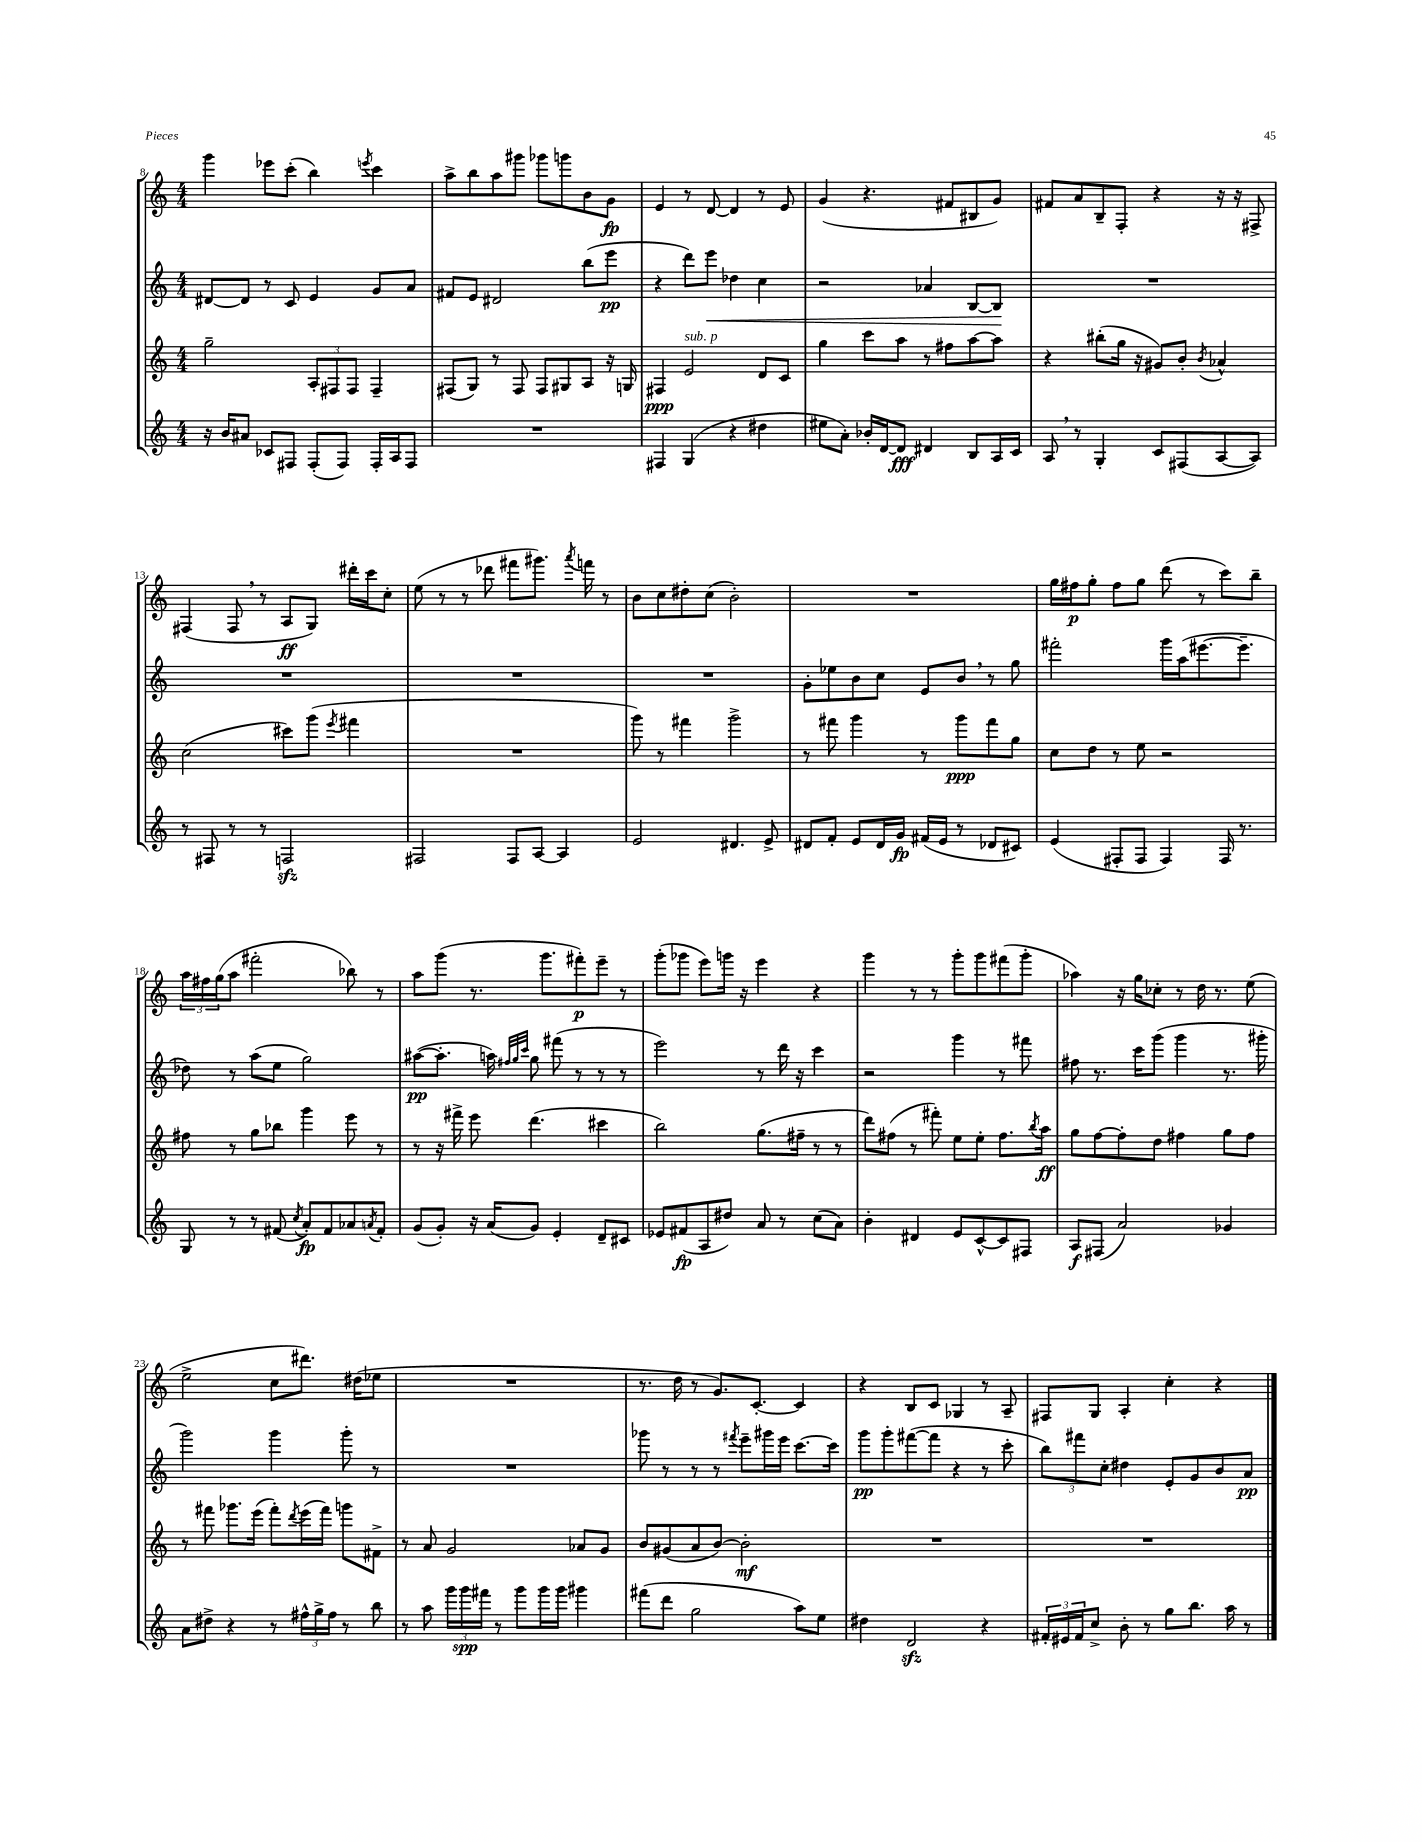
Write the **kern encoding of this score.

**kern	**kern	**kern	**kern
*staff4	*staff3	*staff2	*staff1
*clefG2	*clefG2	*clefG2	*clefG2
*k[]	*k[]	*k[]	*k[]
*M4/4	*M4/4	*M4/4	*M4/4
16r	2gg~	[8d#	4ggg
16b	.	.	.
8a#	.	8d#]	.
8c-	.	8r	8eee-
8F#	.	8c	(8ccc'
(8F#'	12A'	4e	4bb)
.	12F#	.	.
8F#)	.	.	.
.	12F#	.	.
.	.	.	8qeee
16F#'	4F#~	8g	4ccc
16A	.	.	.
8F#	.	8a	.
=	=	=	=
1r	(8F#	8f#	8aa^
.	8G)	8e	8bb
.	8r	2d#	8aa
.	8F#	.	8ggg#
.	8F#	.	8ggg-
.	8G#	.	8ggg
.	8A	(8bb	8b
.	16r	8eee	8g
.	16G	.	.
=	=	=	=
4F#	4F#	4r	4e
(4G	2e	8ddd)	8r
.	.	8eee	[8d
4r	.	4dd-	4d]
4dd#	8d	4cc	8r
.	8c	.	8e
=	=	=	=
8ee#	4gg	2r	(4g
8a')	.	.	.
16b-'	8ccc	.	4.r
[16d	.	.	.
8d]	8aa	.	.
4d#	8r	4a-	.
.	8ff#	.	8f#
8B	[8aa	[8B	8B#
16A	8aa]	8B]	8g)
16c	.	.	.
=	=	=	=
8A	4r	1r	8f#
8r	.	.	8a
4G'	(8bb#'	.	8B~
.	16gg	.	8F'
.	16r	.	.
8c	8g#)	.	4r
(8F#	8b'	.	.
.	8qb	.	.
[8A	4a-^^	.	16r
.	.	.	16r
8A])	.	.	8F#^
=	=	=	=
8r	(2cc	1r	(4F#
8F#	.	.	.
8r	.	.	8F#
8r	.	.	8r
2F	8ccc#)	.	8A
.	(8ggg	.	8G)
.	8qeee	.	.
.	4fff#	.	16ddd#'
.	.	.	16ccc
.	.	.	8cc'
=	=	=	=
2F#	1r	1r	(8ee
.	.	.	8r
.	.	.	8r
.	.	.	8ddd-
8F#	.	.	8fff#
[8A	.	.	8.ggg#)
4A]	.	.	.
.	.	.	8qaaa
.	.	.	16fff
.	.	.	8r
=	=	=	=
2e	8ggg)	1r	8b
.	8r	.	8cc
.	4fff#	.	8dd#'
.	.	.	(8cc
4.d#	2ggg^	.	2b')
8e^	.	.	.
=	=	=	=
8d#	8r	8g'	1r
8f'	8fff#	8ee-	.
8e	4ggg	8b	.
16d#	.	8cc	.
16g	.	.	.
(16f#	8r	8e	.
16e	.	.	.
8r	8ggg	8b	.
8d-	8fff#	8r	.
8c#)	8gg	8gg	.
=	=	=	=
(4e	8cc	2fff#'	16gg
.	.	.	16ff#
.	8dd	.	8gg'
8F#'	8r	.	8ff#
8F#	8ee	.	8gg
4F#)	2r	16ggg	(8ddd
.	.	(16aa	.
.	.	[8.eee#	8r
16F#	.	.	8ccc)
8.r	.	8.eee#~]	.
.	.	.	8bb~
=	=	=	=
8G	8ff#	8dd-)	24aa
.	.	.	24ff#
.	.	.	(24gg
8r	8r	8r	8aa
8r	8gg	(8aa	2fff#'
(8f#	8bb-	8ee	.
8qcc	.	.	.
8a')	4ggg	2gg)	.
8f#	.	.	.
8a-	8eee	.	8bb-)
8qa	.	.	.
8f#'	8r	.	8r
=	=	=	=
(8g	8r	([8aa#	8aa
8g')	16r	8.aa#']	(8ggg
.	16fff#^	.	.
16r	8eee	.	8.r
(16a	.	16aa)	.
.	.	32qqff#	.
.	.	32qqgg	.
.	.	32qqccc	.
8g)	(4.ddd	8gg	.
.	.	.	8.ggg
4e'	.	(8fff#	.
.	.	8r	8fff#')
8d~	4ccc#	8r	8eee~
8c#	.	8r	8r
=	=	=	=
8e-	2bb)	2eee)	(8ggg'
(8f#	.	.	8ggg-
8A	.	.	8eee)
8dd#)	.	.	16ggg
.	.	.	16r
8a	(8.gg	8r	4eee
8r	.	16ddd	.
.	16ff#~	16r	.
(8cc	8r	4ccc	4r
8a)	8r	.	.
=	=	=	=
4b'	8ddd)	2r	4ggg
.	(8ff#	.	.
4d#	8r	.	8r
.	8fff#')	.	8r
8e	8ee	4ggg	8ggg'
[8c^^	8ee'	.	8ggg
8c]	8.ff#	8r	(8fff#
8F#	.	8fff#	8ggg'
.	8qbb	.	.
.	16aa	.	.
=	=	=	=
8A	8gg	8ff#	4aa-)
(8F#	[8ff	8.r	.
2a)	8ff']	.	16r
.	.	16ccc	16gg
.	8dd	(8ggg	8cc-'
.	4ff#	4ggg	8r
.	.	.	16dd
.	.	.	8.r
4g-	8gg	8.r	.
.	8ff#	.	(8ee
.	.	16ggg#'	.
=	=	=	=
8a	8r	2ggg)	2ee^
8dd#^	8fff#	.	.
4r	8.ggg-	.	.
.	(16eee	.	.
8r	8fff#')	4ggg	8cc
.	8qddd	.	.
24ff#^^	(16eee	.	8.ddd#)
24gg^	.	.	.
.	16fff#)	.	.
24ff#	.	.	.
8r	8ggg	8ggg'	.
.	.	.	(16dd#
8bb	8f#^	8r	8ee-
=	=	=	=
8r	8r	1r	1r
8aa	8a	.	.
24ggg	2g	.	.
24ggg	.	.	.
24fff#	.	.	.
8r	.	.	.
8ggg	.	.	.
16ggg	.	.	.
16ggg	.	.	.
4ggg#	8a-	.	.
.	8g	.	.
=	=	=	=
(8fff#	8b	8ggg-	8.r
8ddd	(8g#	8r	.
.	.	.	16dd
2gg	8a	8r	8r
.	[8b)	8r	8.g)
.	.	8qfff#	.
.	2b']	8eee~	.
.	.	.	[8.c'
.	.	16ggg#	.
.	.	16eee	.
8aa)	.	[8.ccc	4c]
8ee	.	.	.
.	.	16ccc]	.
=	=	=	=
4dd#	1r	8ggg	4r
.	.	8ggg'	.
2d	.	([8fff#	8B
.	.	8fff#]	8c
.	.	4r	4G-
4r	.	8r	8r
.	.	8ccc'	8A~
=	=	=	=
24f#'	1r	12bb)	8F#
24e#	.	.	.
24f#	.	12fff#	.
8cc^	.	.	8G
.	.	12cc'	.
8b'	.	4dd#	4A'
8r	.	.	.
8gg	.	8e'	4cc'
8.bb	.	8g	.
.	.	8b	4r
16aa	.	.	.
8r	.	8a	.
==	==	==	==
*-	*-	*-	*-
